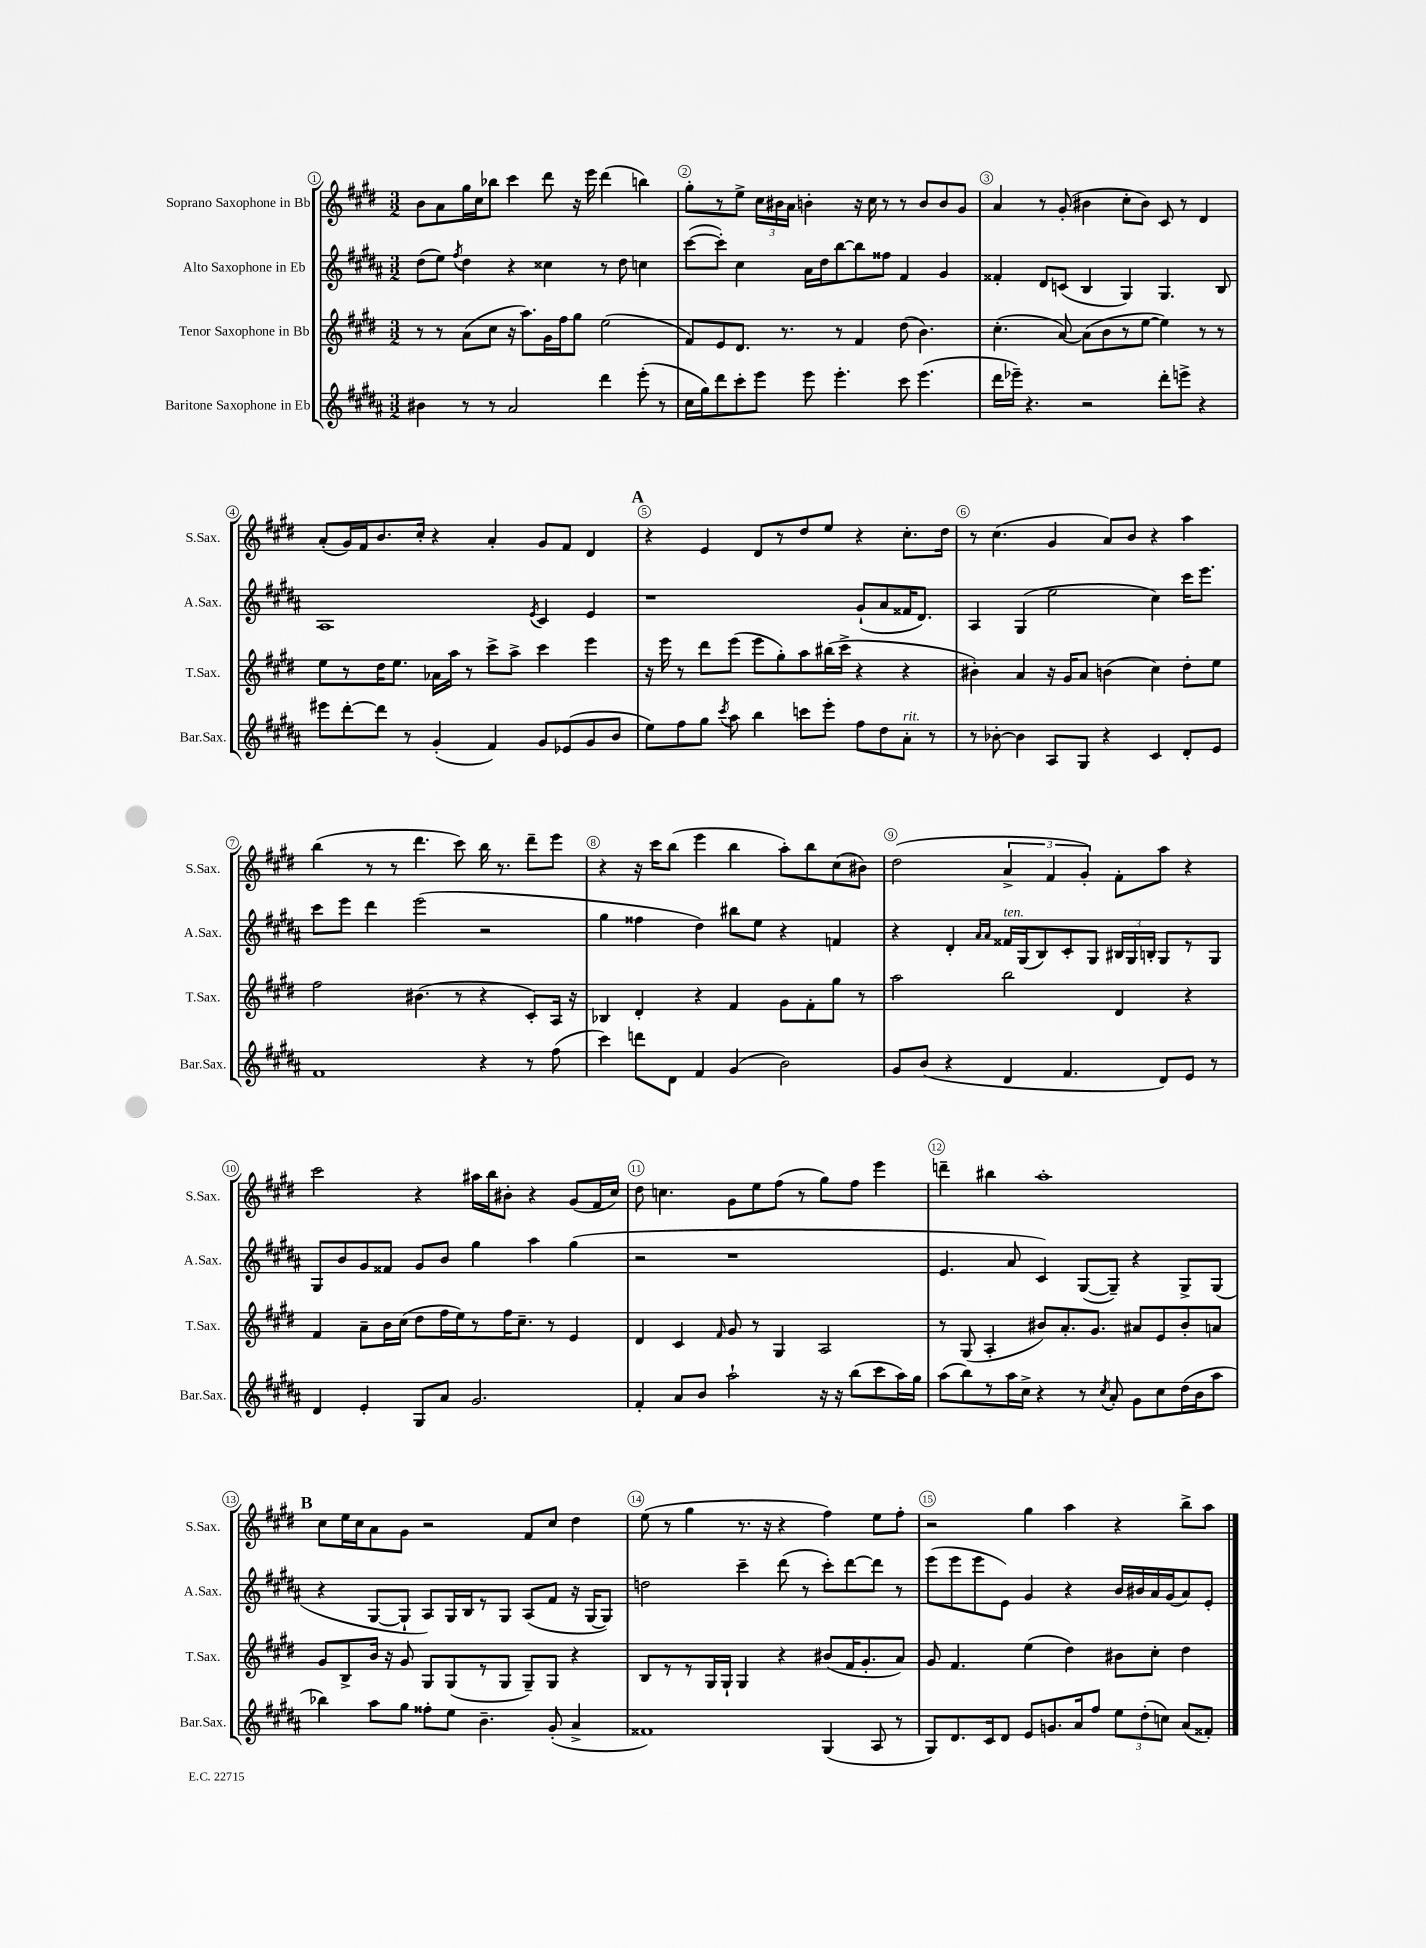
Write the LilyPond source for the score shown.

<<
\new StaffGroup <<
\new Staff = "s0" \with { instrumentName = "Soprano Saxophone in Bb" shortInstrumentName = "S.Sax." } {
    \clef treble \key e \major \numericTimeSignature \time 3/2
    \autoBeamOff b'8[ a'8 gis''16 cis''16 bes''8] cis'''4 dis'''8 r16 e'''16 dis'''4( b''4) |
    gis''8[-. r8 e''8]-> \tuplet 3/2 { cis''16[ bis'16 a'16] } b'4-. r16 cis''16 r8 r8 b'8[ b'8 gis'8] |
    a'4 r8 gis'8-.( bis'4 cis''8[-. bis'8]) cis'8 r8 dis'4 |
    a'8[-.( gis'16) fis'16 b'8. cis''16]-. r4 a'4-. gis'8[ fis'8] dis'4 |
    \mark \markup { \bold "A" } r4 e'4 dis'8[ r8 dis''8 e''8] r4 cis''8.[-. dis''16] |
    r8 cis''4.( gis'4 a'8[) b'8] r4 a''4 |
    b''4( r8 r8 dis'''4. cis'''8) b''16 r8. dis'''8[-- e'''8] |
    r4 r16 cis'''16[ b''8]( e'''4 b''4 a''8[-.) b''8 cis''8( bis'8]) |
    dis''2( \tuplet 3/2 { a'4-> fis'4 gis'4-.) } fis'8[-. a''8] r4 |
    cis'''2 r4 ais''16[ b''16 bis'8]-. r4 gis'8[( fis'16 cis''16]) |
    dis''8 c''4. gis'8[ e''8 fis''8]( r8 gis''8[) fis''8] e'''4 |
    d'''4-- bis''4 a''1-. |
    \mark \markup { \bold "B" } cis''8[ e''16 cis''16 a'8 gis'8] r2 fis'8[ cis''8] dis''4 |
    e''8( r8 gis''4 r8. r16 r4 fis''4) e''8[ fis''8]-. |
    r2 gis''4 a''4 r4 b''8[-> a''8] \bar "|." |
}
\new Staff = "s1" \with { instrumentName = "Alto Saxophone in Eb" shortInstrumentName = "A.Sax." } {
    \clef treble \key b \major \numericTimeSignature \time 3/2
    \autoBeamOff dis''8[( e''8]) \acciaccatura { fis''8 } dis''4 r4 cisis''4 r8 dis''8 c''4 |
    cis'''8[~( cis'''8]-.) cis''4 ais'16[ dis''16 b''8~ b''8 fisis''8] fis'4 gis'4 |
    fisis'4-. dis'8[ c'8]( b4 gis4) gis4. b8 |
    ais1 \acciaccatura { e'8 } cis'4 e'4 |
    \mark \markup { \bold "A" } r1 gis'8[-!( ais'8 fisis'16 dis'8.]) |
    ais4 gis4( e''2 cis''4) cis'''16[ e'''8.] |
    cis'''8[ e'''8] dis'''4 e'''2( r2 |
    gis''4 fisis''4 dis''4) bis''8[ e''8] r4 f'4 |
    r4 dis'4-. \grace { ais'16[ ais'16] } fisis'16[^\markup { \italic "ten." } gis16( b8) cis'8-. gis8] \tuplet 3/2 { bis16[ gis16 b16]-. } gis8[ r8 gis8] |
    gis8[ b'8 gis'8 fisis'8] gis'8[ b'8] gis''4 ais''4 gis''4( |
    r2 r1 |
    e'4. ais'8 cis'4) gis8[~( gis8]--) r4 gis8[-> gis8]( |
    \mark \markup { \bold "B" } r4 gis8[~ gis8]-! ais8[) gis16 b16 r8 gis8] ais8[( fis'8] r16 gis16[~ gis8]) |
    d''2 cis'''4-- dis'''8( r8 cis'''8[-.) dis'''8~ dis'''8] r8 |
    e'''8[( e'''8 e'''8 e'8]) gis'4 r4 b'16[ bis'16 ais'16 gis'16( ais'8) e'8]-. \bar "|." |
}
\new Staff = "s2" \with { instrumentName = "Tenor Saxophone in Bb" shortInstrumentName = "T.Sax." } {
    \clef treble \key e \major \numericTimeSignature \time 3/2
    \autoBeamOff r8 r8 a'8[( cis''8] r16 a''8.[) gis'16 fis''16 gis''8] e''2( |
    fis'8[) e'8 dis'8.] r8. r8 fis'4 dis''8( b'4.) |
    cis''4.-.( a'8~) a'8[( b'8 r8 e''8]~ e''4) r8 r8 |
    e''8[ r8 dis''16 e''8.] aes'16[ a''16] r8 cis'''8[-> a''8]-> cis'''4 e'''4 |
    \mark \markup { \bold "A" } r16 e'''16 r8 dis'''8[ e'''8]( e'''8[ gis''8-.) a''8 bis''16( cis'''16]-> r4 r4 |
    bis'4-.) a'4 r16 gis'16[ a'8] b'4( cis''4) dis''8[-. e''8] |
    fis''2 bis'4.( r8 r4 cis'8[-.) a16] r16 |
    bes4 dis'4-. r4 fis'4 gis'8[ fis'8-. gis''8] r8 |
    a''2 b''2 dis'4 r4 |
    fis'4 a'8[-- b'16 cis''16]( dis''8[ fis''16 e''16) r8 fis''16 cis''8.]-- r8 e'4 |
    dis'4 cis'4 \grace { fis'16 } gis'8 r8 gis4 a2 |
    r8 gis8( a4-. bis'8[) a'8.-. gis'8.] ais'8[ e'8 bis'8-. a'8] |
    \mark \markup { \bold "B" } gis'8[ b8-> b'16] r16 gis'8 gis8[ gis8( r8 gis8] gis8[--) gis8] r4 |
    b8[ r8 r8 gis16 gis16]-! gis4 r4 bis'8[( fis'16 gis'8.-. a'8]) |
    gis'8 fis'4. e''4( dis''4) bis'8[ cis''8]-. dis''4 \bar "|." |
}
\new Staff = "s3" \with { instrumentName = "Baritone Saxophone in Eb" shortInstrumentName = "Bar.Sax." } {
    \clef treble \key b \major \numericTimeSignature \time 3/2
    \autoBeamOff bis'4 r8 r8 ais'2 dis'''4 e'''8-.( r8 |
    cis''16[ gis''16) dis'''8 cis'''8-. e'''8] e'''8 e'''4.-. cis'''8 e'''4.( |
    dis'''16[ ees'''16]--) r4. r2 dis'''8[-. e'''8]-> r4 |
    eis'''8[ dis'''8~-. dis'''8] r8 gis'4-.( fis'4) gis'8[ ees'8( gis'8 b'8] |
    \mark \markup { \bold "A" } e''8[) fis''8 gis''8] \acciaccatura { cis'''8 } ais''8 b''4 c'''8[ e'''8]-. fis''8[ dis''8 ais'8]-.^\markup { \italic "rit." } r8 |
    r8 bes'8~-. bes'4 ais8[ gis8] r4 cis'4 dis'8[-. e'8] |
    fis'1 r4 r8 fis''8( |
    cis'''4) d'''8[ dis'8] fis'4 gis'4( b'2) |
    gis'8[ b'8]( r4 dis'4 fis'4. dis'8[) e'8] r8 |
    dis'4 e'4-. gis8[ ais'8] gis'2. |
    fis'4-. ais'8[ b'8] ais''2-! r16 r16 b''8[( cis'''8 ais''16) gis''16] |
    ais''8[( b''8) r8 ais''16 cis''16]-> r4 r8 \acciaccatura { cis''8 } ais'8-. gis'8[ cis''8 dis''16( b'16 ais''8] |
    \mark \markup { \bold "B" } bes''4) ais''8[ gis''8] fisis''8[-. e''8] b'4.-- gis'8-.( ais'4-> |
    fisis'1) gis4( ais8 r8 |
    gis8[) dis'8. cis'16 dis'8] e'8[ g'8. ais'16 fis''8] \tuplet 3/2 { e''8[ dis''8-.( c''8]) } ais'8[( fisis'8]-.) \bar "|." |
}
>>
>>
\layout { \context { \Score \override BarNumber.break-visibility = ##(#f #t #t) barNumberVisibility = #all-bar-numbers-visible \override BarNumber.stencil = #(make-stencil-circler 0.1 0.3 ly:text-interface::print) } }
